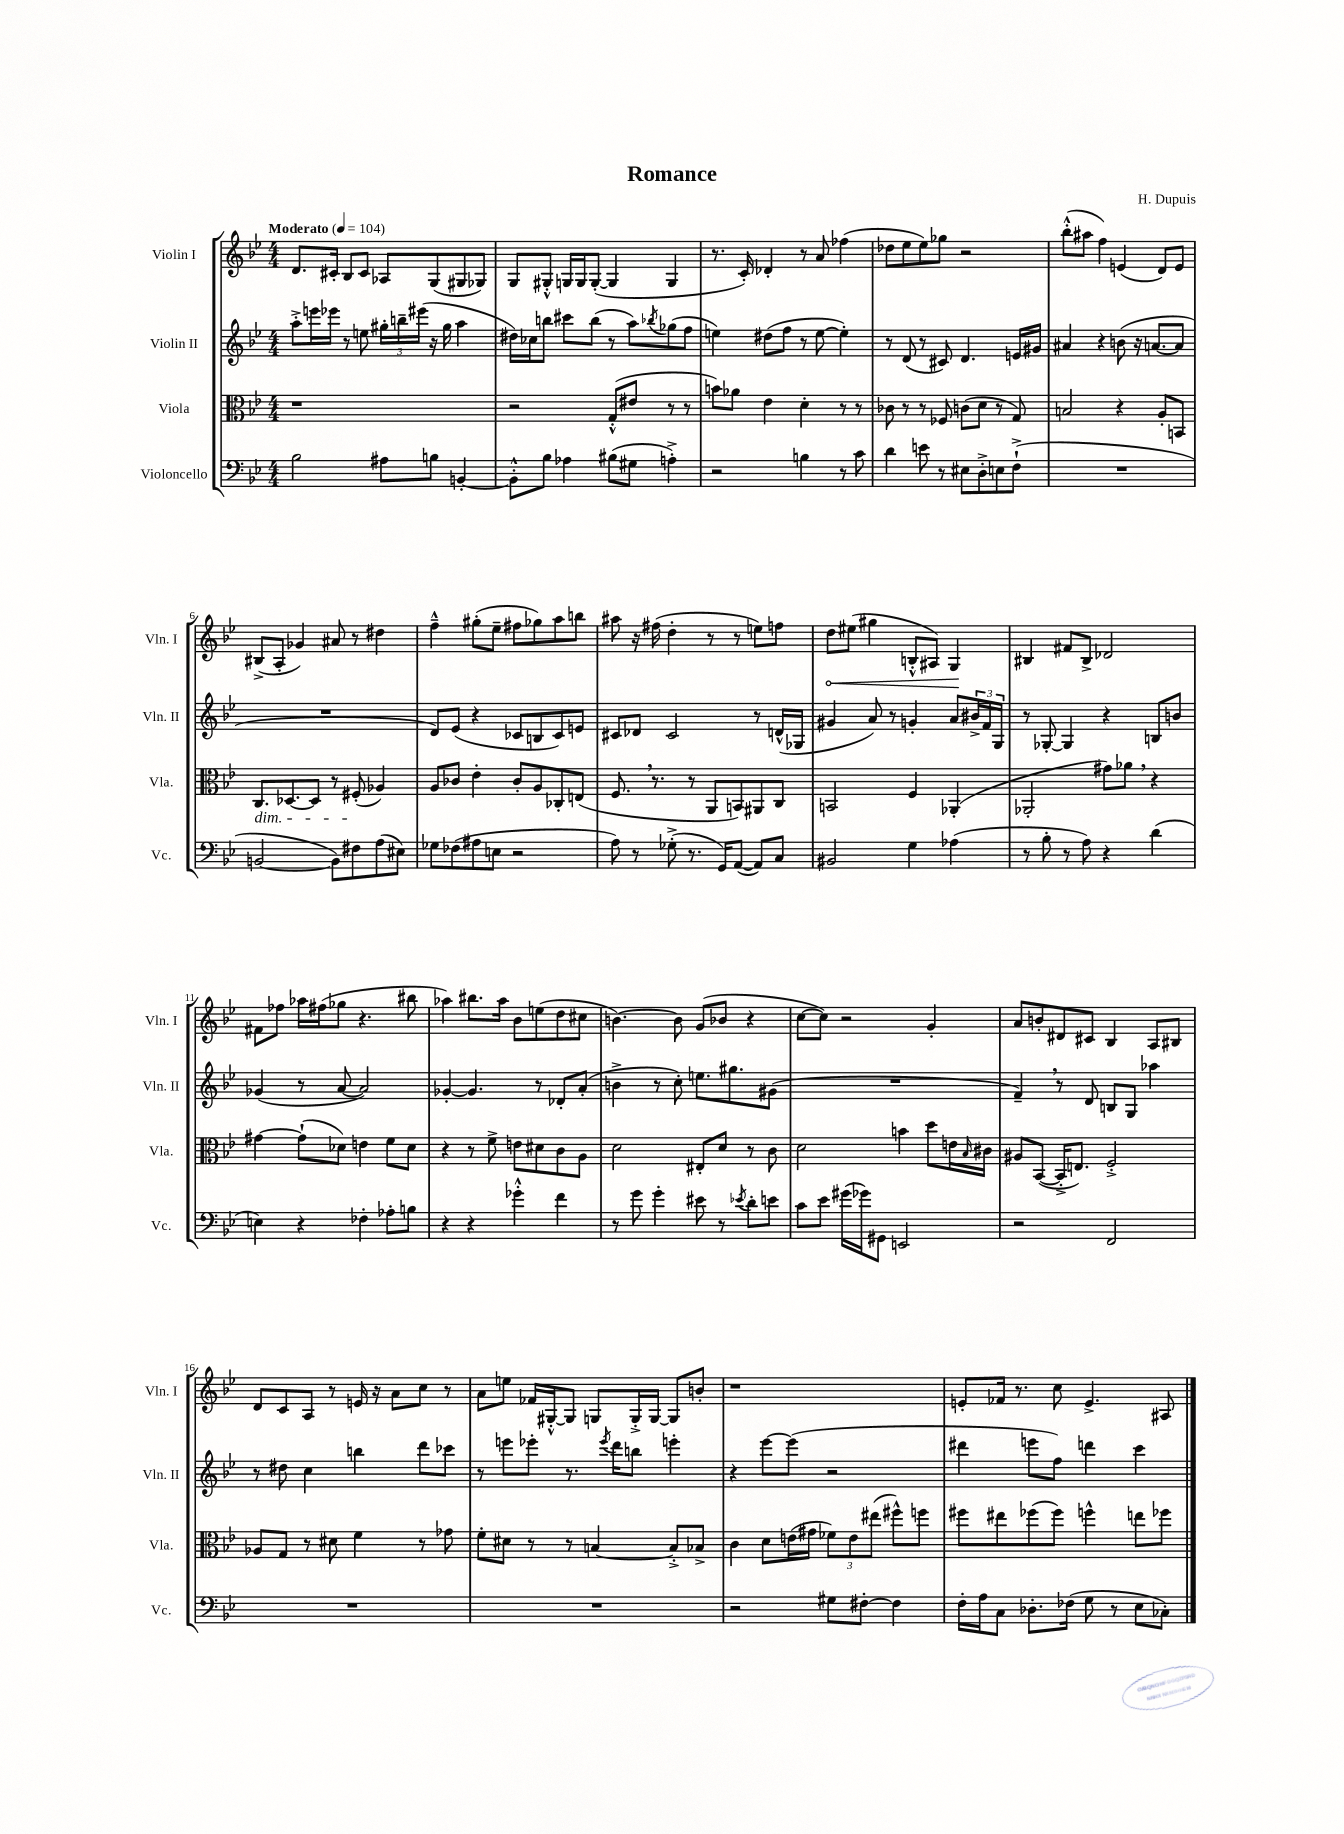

**kern	**kern	**kern	**kern
*staff4	*staff3	*staff2	*staff1
*clefF4	*clefC3	*clefG2	*clefG2
*k[b-e-]	*k[b-e-]	*k[b-e-]	*k[b-e-]
*M4/4	*M4/4	*M4/4	*M4/4
*MM104	*MM104	*MM104	*MM104
2B-	1r	8aa'^	8.d
.	.	16eee	.
.	.	16eee-	16c#'
.	.	8r	8B-
.	.	8ee	8c#
8A#	.	24gg#'	8A-
.	.	24bb~	.
.	.	(24eee#	.
8B	.	16r	(8G
.	.	16gg#	.
[4BB'	.	4aa	8G#
.	.	.	8G-)
=	=	=	=
8BB'^^]	2r	16dd#)	8G
.	.	16cc-	.
8B-	.	8bb	8G#'^^
4A-	.	8ccc#	16G
.	.	.	16G
.	.	(8bb	([8G'
(8B#	(8G'^^	8r	4G]
8G#	8e#	8aa)	.
.	.	8qbb-	.
4A'^)	8r	(8gg-	4G
.	8r	8ff	.
=	=	=	=
2r	8b)	4ee)	8.r
.	8a-	.	.
.	.	.	16c')
.	4e-	(8dd#	4d-'
.	.	8ff	.
4B	4d'	8r	8r
.	.	[8ee	8a
8r	8r	4ee'])	(4ff-
8c	8r	.	.
=	=	=	=
4d	8c-	8r	8dd-
.	8r	(8d	8ee-
8e	8r	8r	8ee-)
8r	8F-	8c#)	8gg-
8E#	(8c	4.d	2r
8D'^	8d	.	.
8E	8r	.	.
(8F`^	8G)	16e	.
.	.	16g#	.
=	=	=	=
1r	2B	4a#	(8bb-'^^
.	.	.	8aa#
.	.	4r	4ff)
.	4r	(8b	(4e
.	.	16r	.
.	.	[8.a	.
.	8A'	.	8d)
.	8BB	8a]	8e
=	=	=	=
[2BB	8.C	1r	(8B#^
.	.	.	8A'
.	[8.D-	.	.
.	.	.	4g-)
.	8D-]	.	.
8BB])	8r	.	8a#
8F#	(8F#'	.	8r
(8A	4A-)	.	4dd#
8E#)	.	.	.
=	=	=	=
8G-	8A	8d)	4ff~^^
(8F-	8c-	(8e-	.
8A#	4e-'	4r	(8gg#'
8E	.	.	8ee-~
2r	8c-'	8c-	8ff#
.	8A	8B	8gg-)
.	8C-'	8c-)	8aa
.	(8E	8e	8bb
=	=	=	=
8A)	8.F	8c#	8aa#
8r	.	8d-	16r
.	8.r	.	(16ff#
(8G-'^	.	2c#	4dd'
8.r	8r	.	.
.	8AA	.	8r
16GG)	.	.	.
([8AA	8BB)	.	8r
8AA])	8AA#	8r	8ee)
8C	8C	(16d^^	8ff
.	.	16G-	.
=	=	=	=
2BB#	2BB	4g#	8dd
.	.	.	(8ee#
.	.	8a)	4gg#
.	.	8r	.
4G	4F	4g'	8B'^^
.	.	.	8A#)
(4A-	(4AA-'	8a	4G
.	.	24b#^	.
.	.	24f	.
.	.	24G	.
=	=	=	=
8r	2AA-'	8r	4B#
8B-'	.	[8G-'	.
8r	.	4G-]	8f#
8A)	.	.	8B#^
4r	8g#)	4r	2d-
.	8a-	.	.
(4d	4r	8B	.
.	.	8b	.
=	=	=	=
4E)	[4g#	(4g-	8f#
.	.	.	8ff-
4r	(8g#`]	8r	16aa-
.	.	.	(16ff#
.	8d-)	[8a	8gg-
4F-'	4e	2a])	4.r
8A-'	8f	.	.
8B	8d-	.	8bb#
=	=	=	=
4r	4r	[4g-'	4aa-)
4r	8r	4.g-]	8.bb#
.	8f^	.	.
.	.	.	16aa-
4g-'^^	8e	.	8b-
.	8d#	8r	(8ee
4f	8c	8d-'	8dd
.	8A	(8a'	8cc#
=	=	=	=
8r	2d	4b^	[4.b)
8g	.	.	.
4g'	.	8r	.
.	.	8cc')	8b]
8e#	8E#'	8.ee	(8g
8r	8d	.	8b-
.	.	8.gg#	.
8qe-	.	.	.
8d'	8r	.	4r
8e	8c	(8g#	.
=	=	=	=
8c	2d	1r	[8cc
8e-	.	.	8cc])
(16g#	.	.	2r
16g-)	.	.	.
8GG#	.	.	.
2EE	4b	.	.
.	8dd	.	4g'
.	16e	.	.
.	16qqB-	.	.
.	16c#	.	.
=	=	=	=
2r	8A#	4f~)	8a
.	([8BB-	.	8b'
.	16BB-'^]	8r	8d#
.	8.E)	.	.
.	.	8d	8c#
2FF	2F'^	8B	4B-
.	.	8G	.
.	.	4aa-	8A
.	.	.	8B#
=	=	=	=
1r	8A-	8r	8d
.	8G	8dd#	8c
.	8r	4cc	8A
.	8d#	.	8r
.	4f	4bb	16e
.	.	.	16r
.	.	.	8a
.	8r	8ddd	8cc
.	8g-	8ccc-	8r
=	=	=	=
1r	8f'	8r	8a
.	8d#	8eee	8ee
.	8r	8eee-'	16f-
.	.	.	[16G#'^^
.	8r	8.r	8G#]
.	[4B	.	8G
.	.	8qeee-	.
.	.	16ddd	.
.	.	8bb	16G'^
.	.	.	[16G
.	8B'^]	4eee'	8G]
.	8B-^	.	8b'
=	=	=	=
2r	4c	4r	1r
.	8d	[8eee-	.
.	(16e	(8eee-]	.
.	16g#	.	.
8G#	12f-)	2r	.
.	12e	.	.
[8F#'	.	.	.
.	(12ee#	.	.
4F#]	8ff#^^)	.	.
.	8ff	.	.
=	=	=	=
16F'	8ff#	4ddd#	8e'
16A	.	.	.
8C	8ee#	.	16f-
.	.	.	8.r
8.D-'	(8ff-	8eee	.
.	8ff-)	8ff)	8cc
(16F-	.	.	.
8G	4ff^^	4ddd	4.e^
8r	.	.	.
8E-	8ee	4ccc	.
8C-')	8ff-	.	8A#
==	==	==	==
*-	*-	*-	*-
